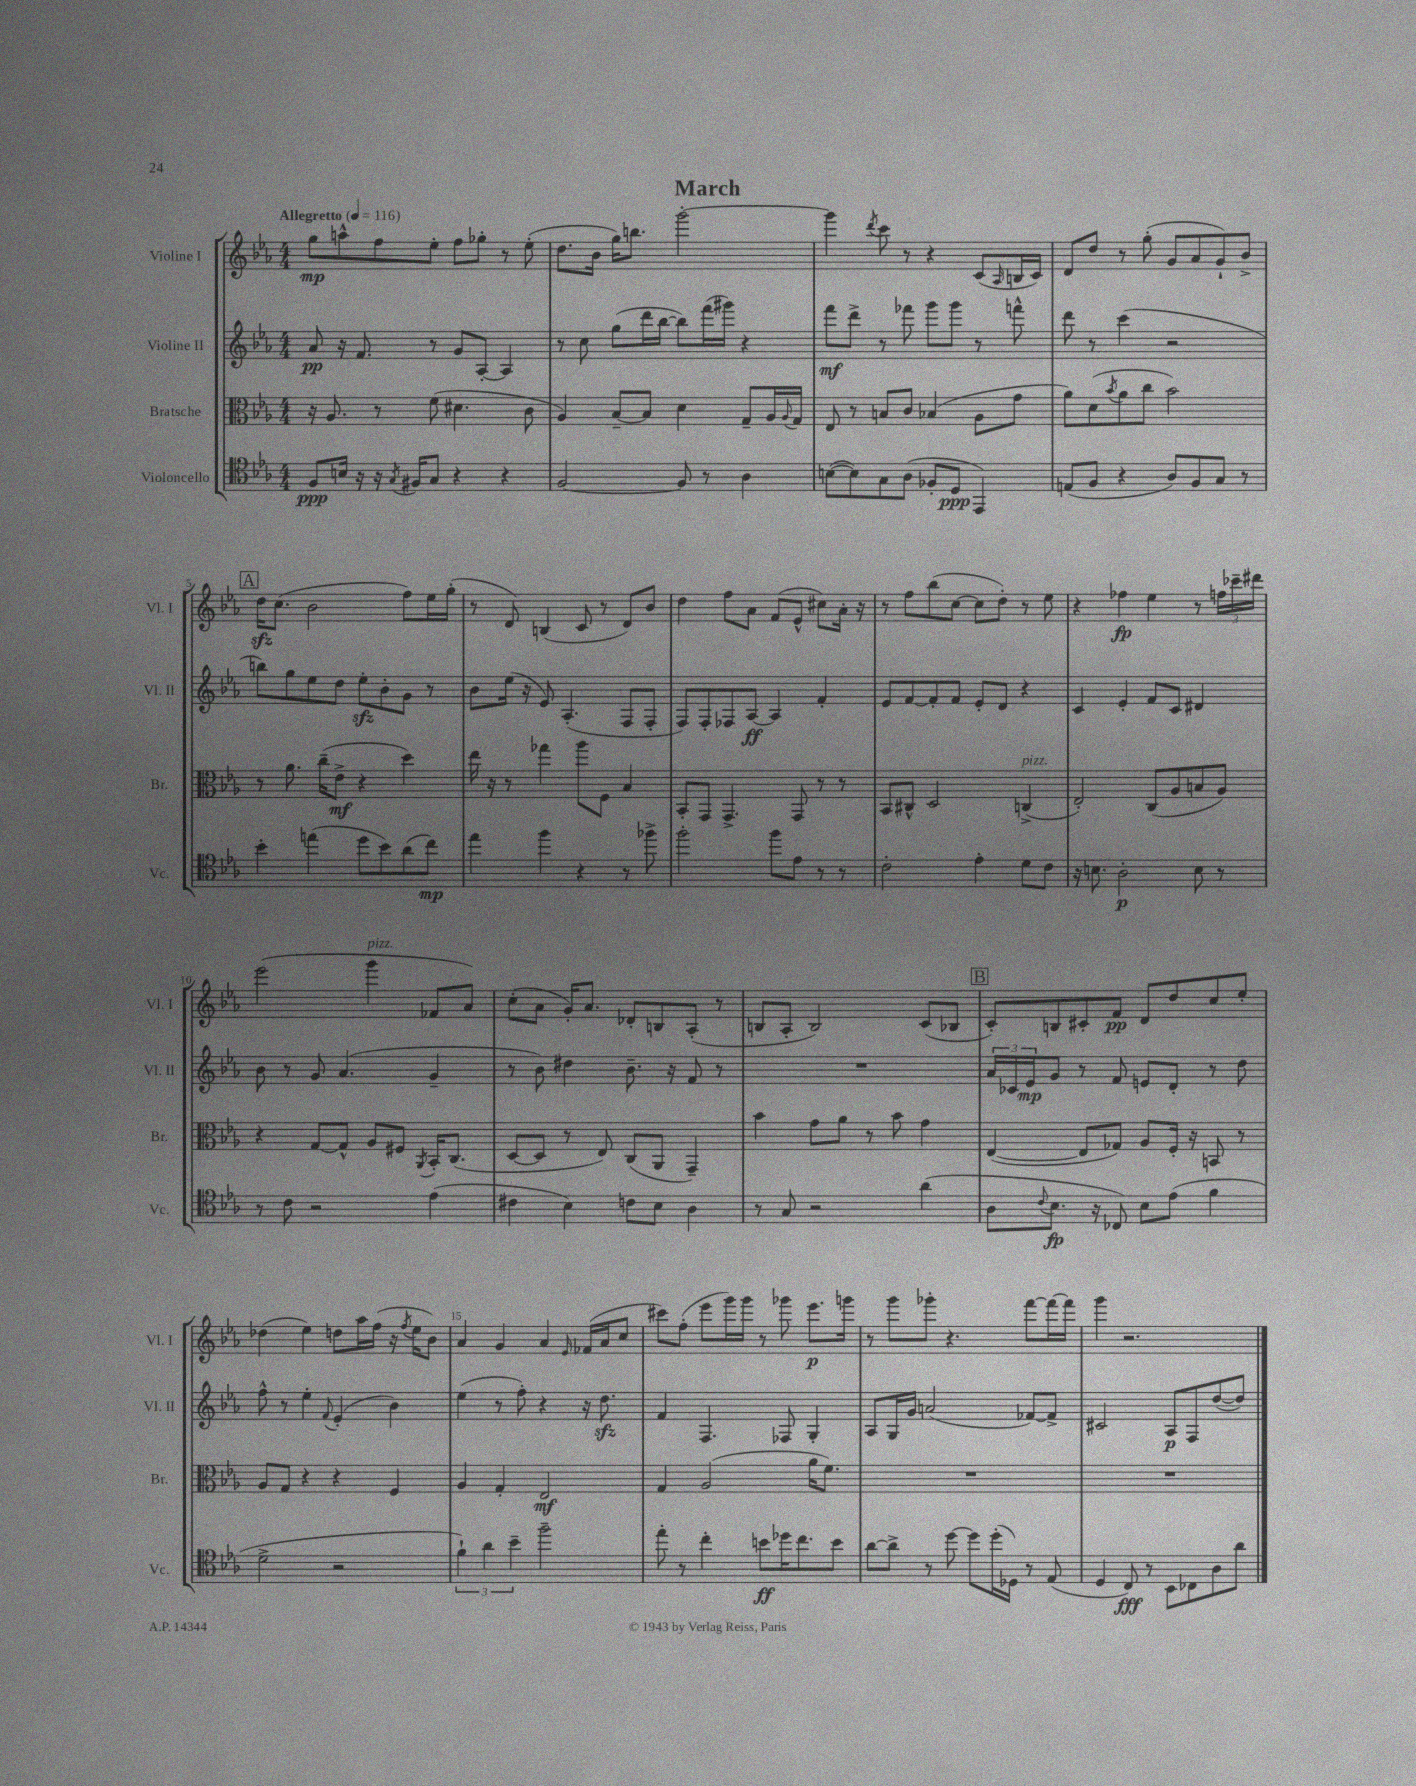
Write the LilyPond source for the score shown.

\header { title = "March" }
<<
\new StaffGroup <<
\new Staff = "s0" \with { instrumentName = "Violine I" shortInstrumentName = "Vl. I" } {
    \clef treble \key ees \major \numericTimeSignature \time 4/4 \tempo "Allegretto" 4 = 116
    g''8\mp a''8-^ f''8 ees''8-. f''8 ges''8-. r8 ees''8-.( |
    d''8. bes'16 g''16) b''8. g'''2~-. |
    g'''4 \acciaccatura { d'''8 } c'''8 r8 r4 c'8( \grace { aes16 } b16 c'16) |
    d'8 d''8 r8 g''8-.( g'8 aes'8 g'8-!) bes'8-> |
    \mark \markup { \box "A" } d''16\sfz c''8.( bes'2 f''8) ees''16 g''16-.( |
    r8 d'8) b4( c'8 r8 d'8) bes'8 |
    d''4 f''8 aes'8 f'8( ees'8-^ cis''8) aes'16-. r16 |
    r8 f''8 bes''8( c''8~ c''8 d''8-.) r8 ees''8 |
    r4 fes''4\fp ees''4 r8 \tuplet 3/2 { f''16 ces'''16-- dis'''16 } |
    ees'''2( g'''4^\markup { \italic "pizz." } fes'8 aes'8) |
    c''8-.( aes'8 g'16-.) aes'8. des'8-. b8 aes8-.( r8 |
    b8 aes8-. b2) c'8( bes8 |
    \mark \markup { \box "B" } c'8-.) b8 cis'8-. f'8\pp d'8 d''8 c''8 ees''8-. |
    des''4( ees''4) d''8 aes''16 f''16( r16 \acciaccatura { f''8 } ees''16 bes'8) |
    aes'4 g'4 aes'4 \grace { ees'16 } fes'16( aes'16 c''8 |
    cis'''8) f''8-.( ees'''8 g'''16) g'''16 r8 ges'''8 ees'''8.\p g'''16 |
    r8 g'''8 ges'''8-. r4. f'''8~ f'''16~ f'''16 |
    g'''4 r2. \bar "|." |
}
\new Staff = "s1" \with { instrumentName = "Violine II" shortInstrumentName = "Vl. II" } {
    \clef treble \key ees \major \numericTimeSignature \time 4/4
    aes'8\pp r16 f'8. r8 g'8 aes8~-. aes4 |
    r8 c''8 g''8( d'''16 bes''16~ bes''8) f'''16( gis'''16) r4 |
    f'''8\mf d'''8-> r8 fes'''8 g'''8 g'''8 r8 f'''8-^ |
    d'''8 r8 c'''4( r2 |
    \mark \markup { \box "A" } b''8) g''8 ees''8 d''8 ees''8-.\sfz bes'8-. g'8 r8 |
    bes'8 ees''16( r16 ees'8) aes4.-.( f8 f8-. |
    f8) f8-. fes8 aes8~\ff aes4 f'4-. |
    ees'8 f'8~ f'8-. f'8 ees'8-. d'8 r4 |
    c'4 ees'4-. f'8 c'8 dis'4 |
    bes'8 r8 g'8 aes'4.( g'4-- |
    r8 bes'8) dis''4 bes'8.-- r16 f'8 r8 |
    R1 |
    \mark \markup { \box "B" } \tuplet 3/2 { aes'16 ces'16 ees'16\mp } g'8 r8 f'8 e'8 d'8-. r8 d''8 |
    f''8-^ r8 ees''4-. \appoggiatura { f'8 } ees'4-.( bes'4) |
    ees''4( r8 f''8-.) r4 r16 d''8.\sfz |
    f'4 f4. fes8 g4-. |
    aes8 g16 g'16 a'2( fes'8~) fes'8-> |
    cis'2 aes8\p f8 d''8~( d''8) \bar "|." |
}
\new Staff = "s2" \with { instrumentName = "Bratsche" shortInstrumentName = "Br." } {
    \clef alto \key ees \major \numericTimeSignature \time 4/4
    r16 aes8. r8 f'8( dis'4. c'8 |
    aes4) bes8~-- bes8 d'4 g8-- aes16 \appoggiatura { aes8 } g16 |
    ees8 r8 b8 c'8 bes4( aes8 g'8 |
    aes'8) d'8( \acciaccatura { bes'8 } aes'8 c''8 bes'2) |
    \mark \markup { \box "A" } r8 aes'8. c''16--( ees'8->\mf r4 d''4) |
    ees''16 r16 r8 ges''4 aes''8 f8 bes4 |
    bes,8-. g,8 g,4.-> g,8 r8 r8 |
    bes,8 cis8-^ d2 c4->^\markup { \italic "pizz." }( |
    ees2-.) c8( aes8 b8 aes8) |
    r4 g8~ g8-^ aes8 fis8 \acciaccatura { aes,8 } bes,16-. c8.( |
    d8~ d8 r8 ees8) c8( aes,8 g,4--) |
    bes'4 g'8 aes'8 r8 bes'8 g'4 |
    \mark \markup { \box "B" } ees4~( ees8 ges8) aes8 f16-. r16 b,8 r8 |
    aes8 g8 r4 r4 f4 |
    aes4 g4-. ees2\mf |
    g4 aes2( aes'16 f'8.) |
    R1 |
    R1 \bar "|." |
}
\new Staff = "s3" \with { instrumentName = "Violoncello" shortInstrumentName = "Vc." } {
    \clef tenor \key ees \major \numericTimeSignature \time 4/4
    f8\ppp b16 r16 r16 \acciaccatura { g8 } fis16 g8 r4 r4 |
    f2~ f8 r8 aes4 |
    b8~( b8) g8 aes8( fes8-. d8\ppp ees,4) |
    e8( f8 r4 aes8) f8 g8 r8 |
    \mark \markup { \box "A" } bes'4-. e''4( d''8 bes'8) aes'8( c''8\mp) |
    ees''4 f''4 r4 r8 fes''8-> |
    f''2-. f''8 ees'8 r8 r8 |
    c'2-. ees'4-. d'8 c'8 |
    r16 b8. aes2-.\p b8 r8 |
    r8 c'8 r2 ees'4( |
    cis'4 bes4) c'8 bes8 aes4 |
    r8 g8 r2 aes'4( |
    \mark \markup { \box "B" } aes8 \appoggiatura { c'8 } bes8.\fp r16 ces8) bes8 ees'8( f'4 |
    d'2-> r2 |
    \tuplet 3/2 { f'4-!) aes'4 bes'4-- } f''2-- |
    ees''8-. r8 c''4-. b'8\ff des''16 c''8. b'8 |
    aes'8~ aes'8-> r8 d''8~ d''8 d''16-.( des16) r8 ees8( |
    d4 c8\fff) r8 bes,8 ces8 aes8 aes'8 \bar "|." |
}
>>
>>
\layout { \context { \Score \override BarNumber.break-visibility = ##(#f #t #t) barNumberVisibility = #(every-nth-bar-number-visible 5) } }
